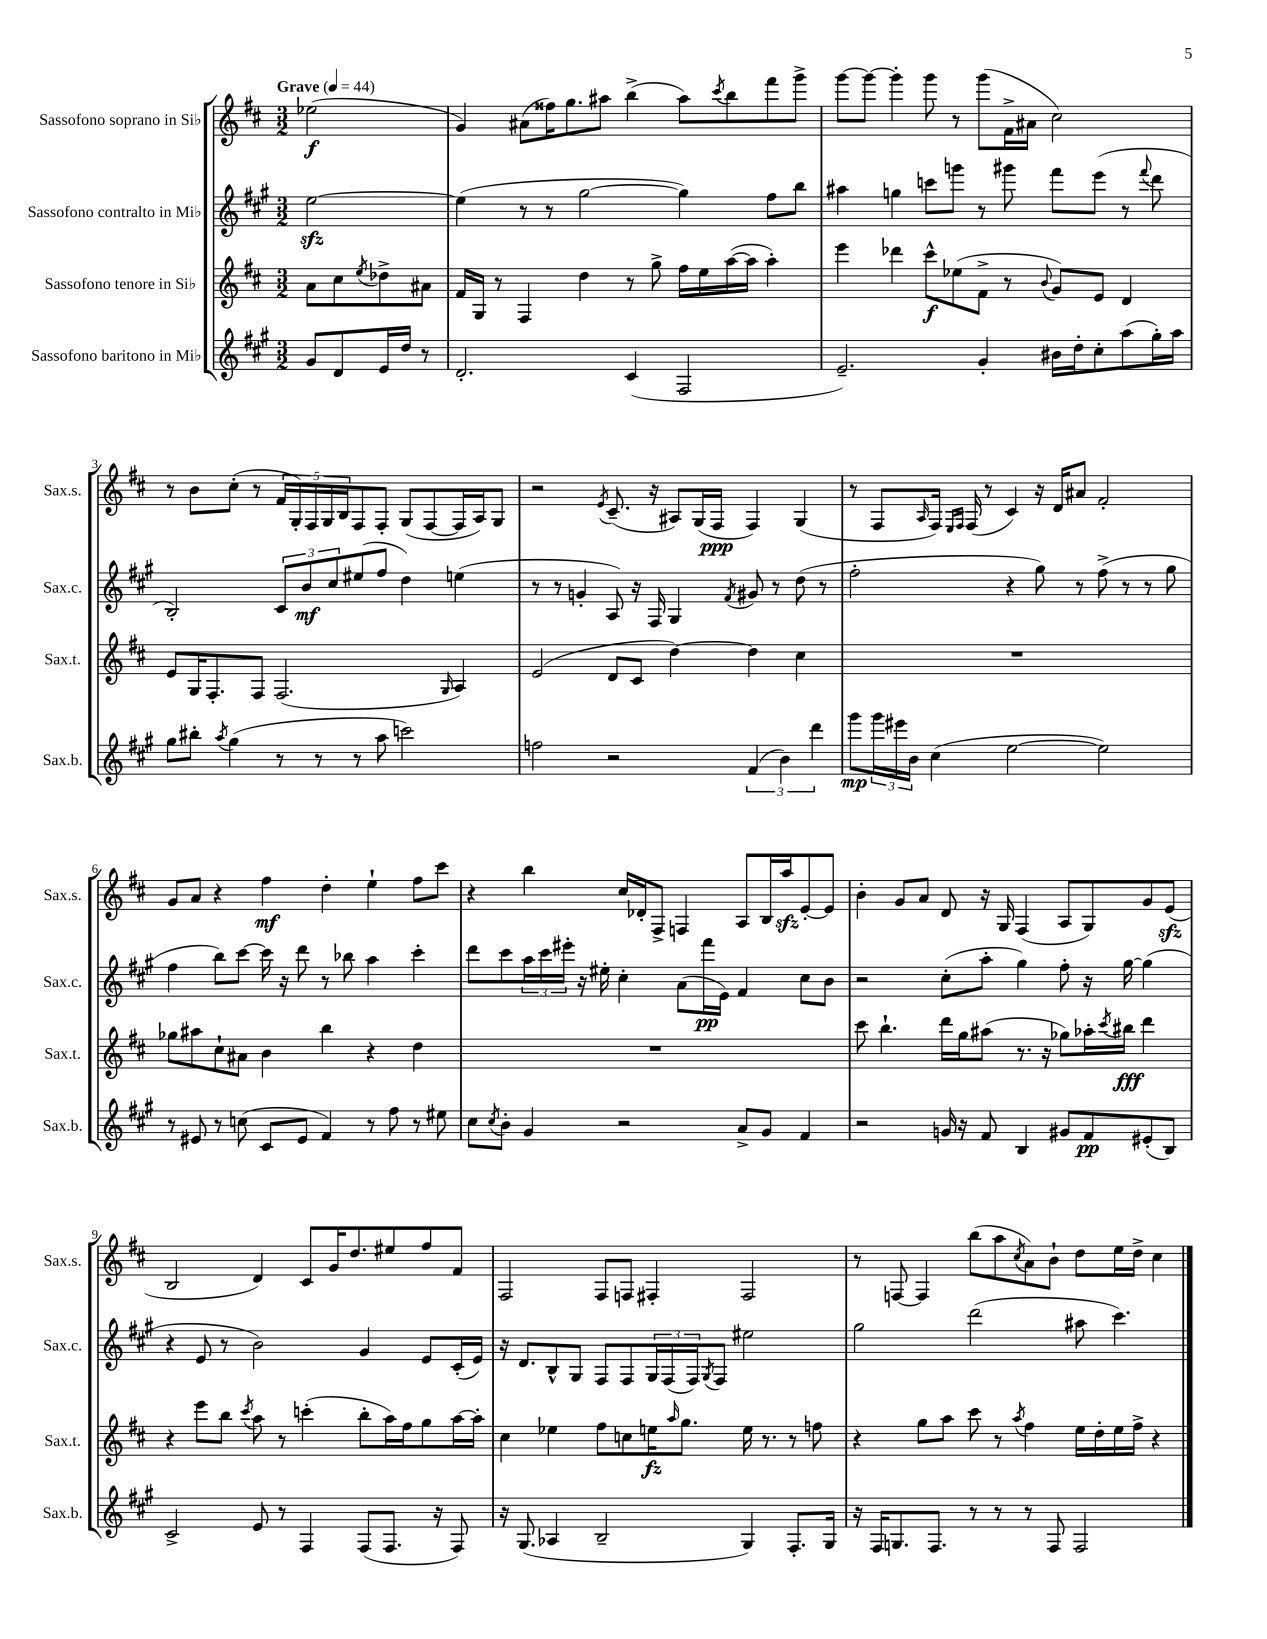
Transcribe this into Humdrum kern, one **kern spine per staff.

**kern	**kern	**kern	**kern
*staff4	*staff3	*staff2	*staff1
*clefG2	*clefG2	*clefG2	*clefG2
*k[f#c#g#]	*k[f#c#]	*k[f#c#g#]	*k[f#c#]
*M3/2	*M3/2	*M3/2	*M3/2
*MM44	*MM44	*MM44	*MM44
8g#	8a	[2ee	(2ee-
8d	8cc#	.	.
.	8qee	.	.
16e	8dd-^	.	.
16dd	.	.	.
8r	8a#	.	.
=	=	=	=
2.d'	16f#	(4ee]	4g)
.	16G	.	.
.	8r	.	.
.	4F#	8r	(8a#
.	.	8r	16ff##)
.	.	.	8.gg
.	4dd	[2gg#	.
.	.	.	8aa#
(4c#	8r	.	(4bb^
.	8gg^	.	.
2F#	16ff#	4gg#])	8aa#)
.	16ee	.	.
.	.	.	8qccc#
.	([16aa	.	8bb
.	16aa]	.	.
.	4aa')	8ff#	8fff#
.	.	8bb	8ggg^
=	=	=	=
2.e~)	4eee	4aa#	[8ggg
.	.	.	8ggg_
.	4ddd-	4gg	4ggg']
.	8ccc#^^	8ccc	8ggg
.	(8ee-	8ggg	8r
4g#'	8f#^	8r	(8ggg
.	8r	8ggg#	16f#^
.	.	.	16a#
.	8qqb	.	.
16b#	8g)	8fff#	2cc#)
16dd'	.	.	.
8cc#'	8e	(8eee	.
(8aa	4d	8r	.
.	.	8qqfff#	.
16gg#')	.	8ddd	.
16aa	.	.	.
=	=	=	=
8gg#	8e	2B')	8r
8bb#'	16G	.	8b
.	8.F#'	.	.
8qaa	.	.	.
(4gg#	.	.	(8cc#'
.	8F#	.	8r
8r	(2.F#	12c#	20f#
.	.	.	20G')
.	.	12b	.
.	.	.	20F#
8r	.	.	.
.	.	.	20G
.	.	12cc#	.
.	.	.	20B
8r	.	(8ee#	8F#
8aa	.	8ff#	8F#'
2ccc)	.	4dd)	(8G
.	.	.	[8F#
.	16qqG	.	.
.	4A)	(4ee	16F#]
.	.	.	16A)
.	.	.	8G
=	=	=	=
2ff	(2e	8r	2r
.	.	8r	.
.	.	4g'	.
.	.	.	8qe
2r	8d	8A)	(8.c#~
.	8c#	16r	.
.	.	16F#	16r
.	[4dd)	4G#	8A#)
.	.	.	(16G
.	.	.	16F#
.	.	8qf#	.
(6f#	4dd]	8g#	4F#)
.	.	8r	.
6b)	.	.	.
.	4cc#	(8dd	(4G
6ddd	.	.	.
.	.	8r	.
=	=	=	=
8ggg#	1.r	2ff#'	8r
24ggg#	.	.	8F#
24eee#	.	.	.
24b	.	.	.
.	.	.	16qqA
(4cc#	.	.	16F#)
.	.	.	16qqE
.	.	.	16qqF#
.	.	.	(16F#
.	.	.	8r
[2ee	.	4r	4c#)
.	.	8gg#)	16r
.	.	.	16d
.	.	8r	8a#
2ee])	.	(8ff#^	2f#'
.	.	8r	.
.	.	8r	.
.	.	8gg#	.
=	=	=	=
8r	8gg-	4ff#	8g
8e#	8aa#	.	8a
8r	8cc#`	8bb)	4r
(8cc	8a#	[8ccc#	.
8c#	4b	16ccc#]	4ff#
.	.	16r	.
8e#	.	8ddd	.
4f#)	4bb	8r	4dd'
.	.	8bb-	.
8r	4r	4aa	4ee`
8ff#	.	.	.
8r	4dd	4ccc#'	8ff#
8ee#	.	.	8ccc#
=	=	=	=
8cc#	1.r	8ddd	4r
8qcc#	.	.	.
8b'	.	8ccc#	.
4g#	.	24aa	4bb
.	.	24ccc#	.
.	.	24eee#'	.
.	.	16r	.
.	.	16ee#'	.
2r	.	4cc#'	16cc#
.	.	.	16d-'
.	.	.	8F#^
.	.	(8a	4F
.	.	16fff#	.
.	.	16e)	.
8a^	.	4f#	8A
8g#	.	.	16B
.	.	.	16aa
4f#	.	8cc#	[8e'
.	.	8b	8e]
=	=	=	=
2r	8ccc#	2r	4b'
.	4.bb`	.	.
.	.	.	8g
.	.	.	8a
16g	16ddd	(8cc#'	8d
16r	16gg	.	.
8f#	(8aa#	8aa'	16r
.	.	.	16G
4B	8.r	4gg#)	(4F#
.	16r	.	.
8g#	8gg-)	8ff#'	8A
8f#	16aa-'	16r	8G)
.	8qccc#	.	.
.	16bb#	[16gg#	.
(8e#'	4ddd	(4gg#]	8g
8B)	.	.	(8e
=	=	=	=
2c#^	4r	4r	2B
.	8eee	8e	.
.	8bb	8r	.
.	8qccc#	.	.
8e	8aa	2b)	4d)
8r	8r	.	.
4F#	(4ccc'	.	8c#
.	.	.	16g
.	.	.	8.dd
(8F#	8bb'	4g#	.
8.F#	16aa)	.	8ee#
.	16ff#	.	.
.	8gg	8e	8ff#
16r	.	.	.
8F#)	[16aa	(16c#'	8f#
.	16aa']	16e)	.
=	=	=	=
16r	4cc#	16r	2F#
(8.G#	.	8.d	.
4A-	4ee-	8B^^	.
.	.	8G#	.
2B~	8ff#	8F#	8F#
.	8cc	8F#	8F
.	16ee	24G#	4F#'
.	.	(24F#	.
.	16qqaa	.	.
.	8.gg	.	.
.	.	24F#)	.
.	.	8qG#	.
.	.	8F#	.
4G#)	16ee	2ee#	2F#
.	8.r	.	.
8.F#'	8r	.	.
.	8ff	.	.
16G#	.	.	.
=	=	=	=
16r	4r	2gg#	8r
16F#	.	.	.
8.G	.	.	[8F
.	8gg	.	4F]
8.F#	.	.	.
.	8aa	.	.
8r	8ccc#	(2ddd	(8bb
8r	8r	.	8aa
.	8qaa	.	8qcc#
8r	4ff#	.	8a)
8F#	.	.	8b`
2F#	16ee	8aa#	8dd
.	16dd'	.	.
.	16ee	4.ccc#)	16ee
.	16ff#^	.	16dd^
.	4r	.	4cc#
==	==	==	==
*-	*-	*-	*-
